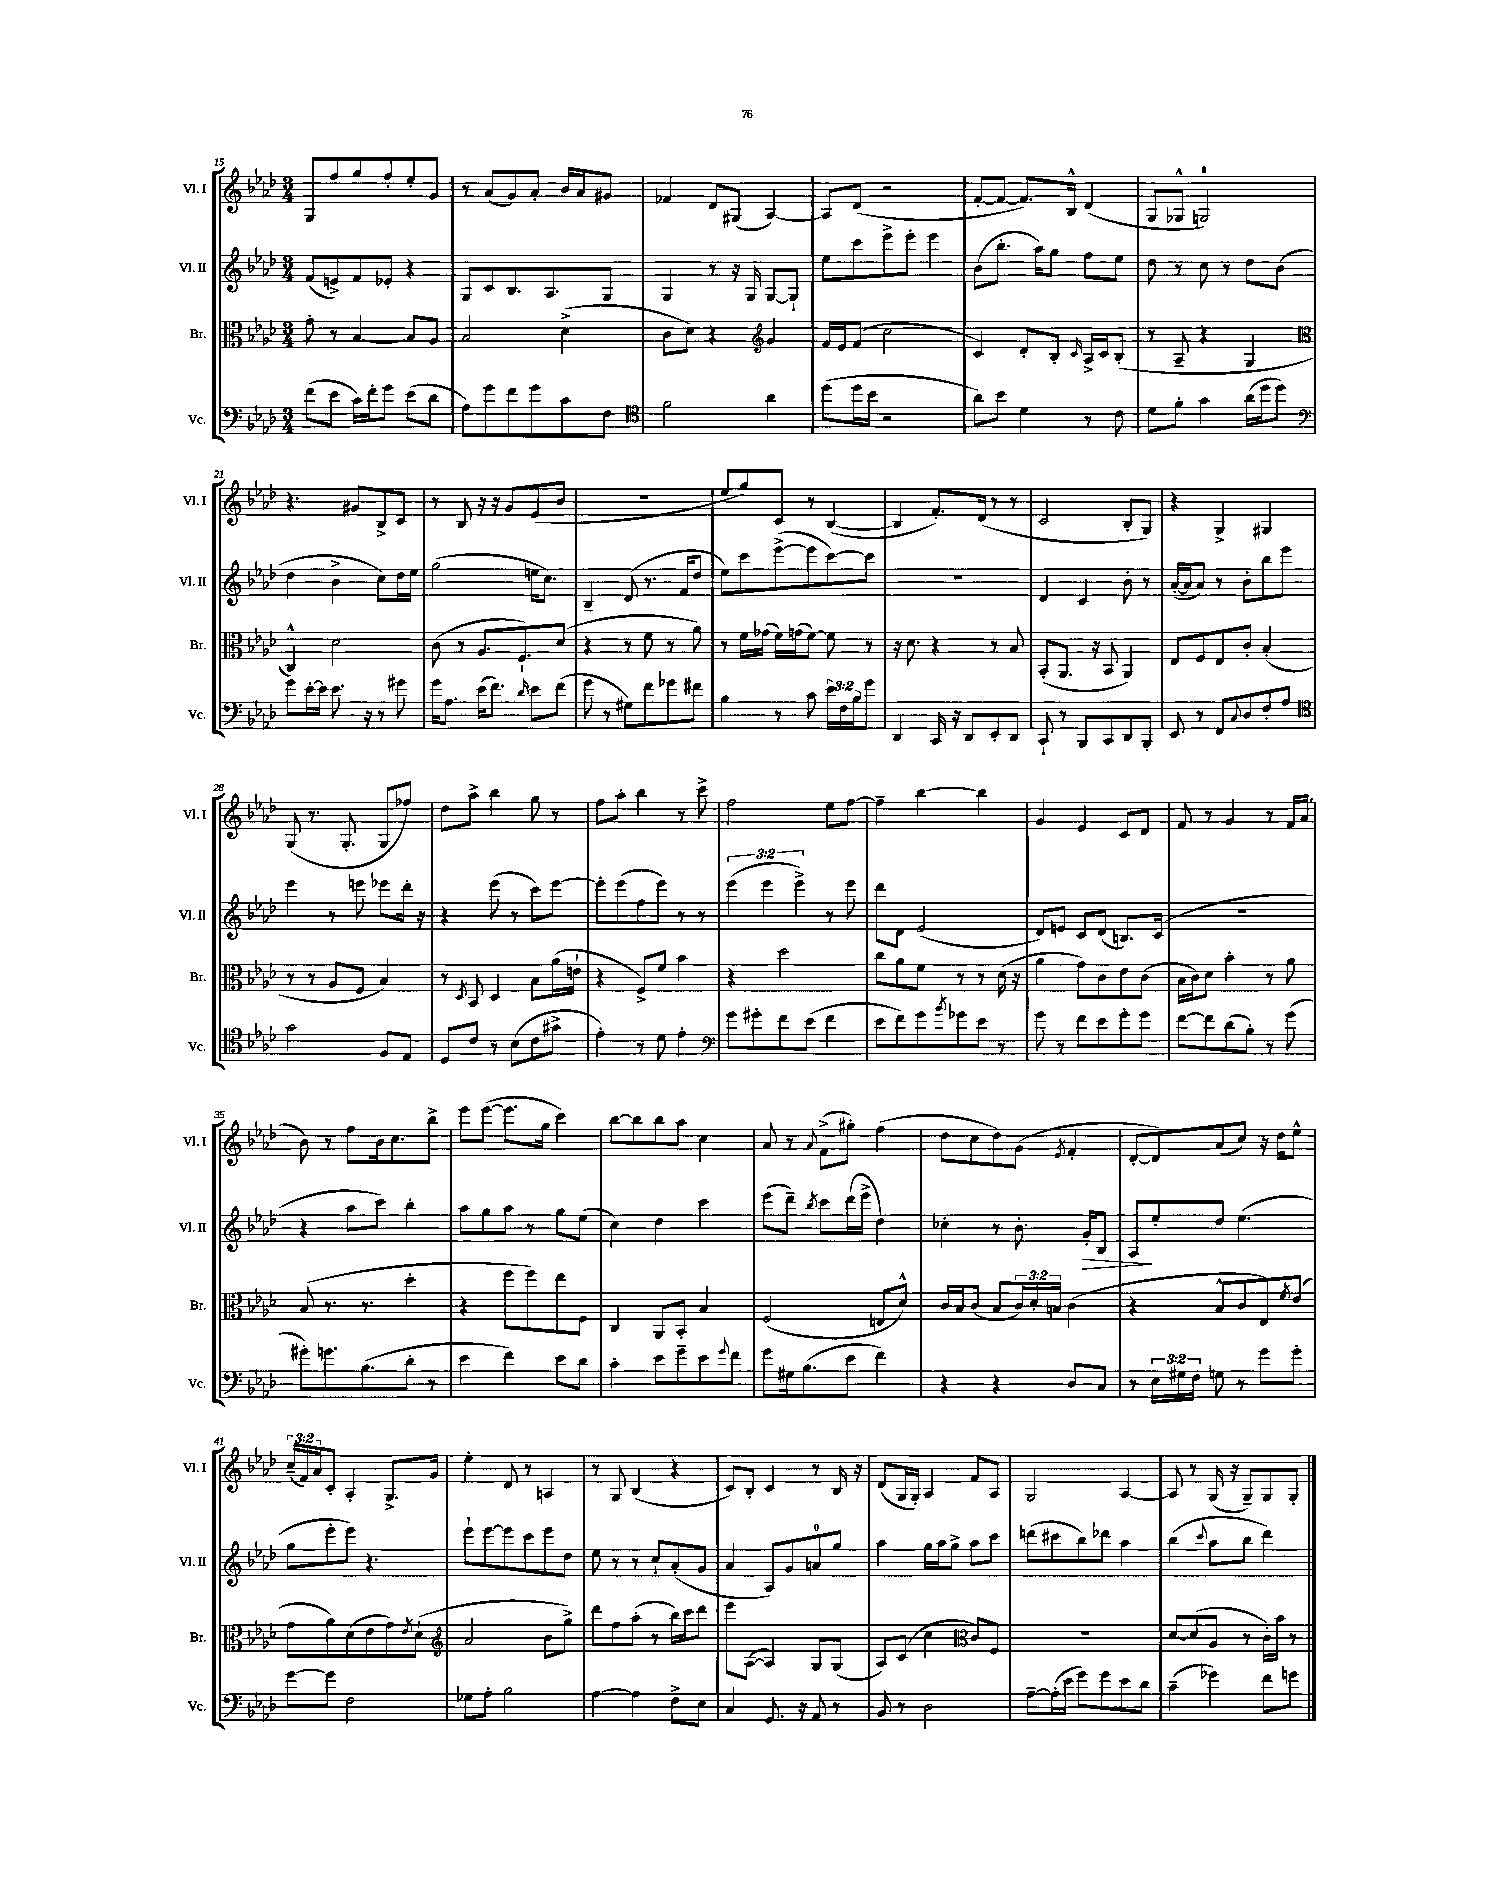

**kern	**kern	**kern	**kern
*staff4	*staff3	*staff2	*staff1
*clefF4	*clefC3	*clefG2	*clefG2
*k[b-e-a-d-]	*k[b-e-a-d-]	*k[b-e-a-d-]	*k[b-e-a-d-]
*M3/4	*M3/4	*M3/4	*M3/4
(8f	8g'	(8f	8G
8e-	8r	8e^)	8ff
16c)	[4B-	8f	8gg
16f'	.	.	.
8g	.	8e-'	8ff'
(8e-	8B-]	4r	8ee-'
8d-	8A-	.	8g
=	=	=	=
8A-)	2B-	8G	8r
8g	.	8c	(8a-
8f	.	8.B-	8g)
8g	.	.	8a-'
.	.	8.A-	.
8c	(4d-^	.	16b-
.	.	.	16a-
8F	.	8G	8g#
=	=	=	=
*clefC4	*	*	*
2f	8c	4G	4f-
.	8d-)	.	.
.	4r	8r	8d-
.	.	16r	(8G#
.	.	16G	.
*	*clefG2	*	*
4a-	4g	[8G	[4A-)
.	.	8G`]	.
=	=	=	=
(8dd-	16f	8ee-	8A-]
.	16e-	.	.
16dd-	(8f	8ccc	(8d-
16b-	.	.	.
2r	2cc	8eee-^	2r
.	.	8eee-'	.
.	.	4eee-	.
=	=	=	=
8a-)	4c)	(8b-	[8f'
8b-	.	8.bb-'	8f_
4d-	8d-'	.	8.f])
.	.	16aa-)	.
.	8B-'	8gg	.
.	.	.	16B-^^
.	16qqc	.	.
8r	16A-^	8ff	(4d-
.	16c	.	.
8c	(8B-'	8ee-	.
=	=	=	=
8d-	8r	8dd-	8G
8f'	8A-~	8r	8G-^^
4g	4r	8cc	2G)
.	.	8r	.
(16a-	4G	8dd-	.
16dd-	.	.	.
8dd-)	.	(8b-	.
=	=	=	=
*clefF4	*clefC3	*	*
8g	4C^^)	4dd-	4.r
[16e-'	.	.	.
16e-]	.	.	.
8.e-	2d-	4b-^	.
.	.	.	8g#
16r	.	.	.
8r	.	8cc)	8B-^
8g#	.	16dd-	8c
.	.	16ee-	.
=	=	=	=
16g	(8c	(2gg	8r
8.A-	.	.	.
.	8r	.	8B-
(16e-	8.A-	.	16r
8.f)	.	.	16r
.	.	.	8g
.	8.F`)	.	.
16qqd-	.	.	.
8e-	.	16ee	(8e-
.	.	8.cc)	.
(8f	(8d-	.	8b-
=	=	=	=
8g	4r	4B-~	2.r
8r	.	.	.
8G#)	8r	(8d-	.
8f	8f	8.r	.
8g-	8r	.	.
.	.	16f	.
8f#	8a-)	8dd-	.
=	=	=	=
4B-	8r	8ee-)	8ee-
.	16f	8ccc	8gg)
.	(16g-	.	.
8r	16f)	([8eee-^	8c
.	(16g	.	.
8c	[8f)	8eee-]	8r
24e-	8f]	[8ccc)	([4B-
24F	.	.	.
24B-	.	.	.
8g	8r	8ccc]	.
=	=	=	=
4DD-	16r	2.r	4B-]
.	8.d-	.	.
16CC	4r	.	8.f')
16r	.	.	.
8DD-	.	.	.
.	.	.	(16d-
8EE-'	8r	.	8r
8DD-	8B-	.	8r
=	=	=	=
8CC`	(8BB-'	4d-	2c
8r	8.AA-	.	.
8BBB-	.	4c	.
.	16r	.	.
8CC	8BB-	.	.
8DD-	4AA-)	8b-'	8B-'
8BBB-'	.	8r	8G)
=	=	=	=
8EE-	8E-	([16a-'	4r
.	.	16a-]	.
8r	8F	8a-)	.
8FF	8E-	8r	4G^
8qqC	.	.	.
8D-	8c'	8b-'	.
8F'	(4B-'	8bb-	4G#
8A-	.	8eee-	.
=	=	=	=
*clefC4	*	*	*
2g	8r	4eee-	(8G
.	8r	.	8.r
.	8A-	8r	.
.	.	.	8.G'
.	8F	8eee	.
8F	4B-)	8eee-	8G
8E-	.	16ddd-'	8ff-)
.	.	16r	.
=	=	=	=
8D-	8r	4r	8dd-
.	8qD-	.	.
8c	8BB-	.	8aa-^
8r	4D-	(8eee-	4bb-
(8B-	.	8r	.
8c	8B-	8ccc)	8gg
8g#^	(16a-	[8eee-	8r
.	16e`	.	.
=	=	=	=
4e-')	4r	8eee-']	8ff
.	.	(8eee-	8aa-'
8r	8F^)	8ff	4bb-
8d-	8f	8eee-)	.
4e-'	4b-	8r	8r
.	.	8r	8ccc^
=	=	=	=
*clefF4	*	*	*
8g	4r	(6eee-	2ff
8g#'	.	.	.
.	.	6eee-	.
8f	2dd-	.	.
.	.	6eee-^)	.
(8e-	.	.	.
4f	.	8r	8ee-
.	.	8eee-	[8ff
=	=	=	=
8e-	8cc	8ddd-	4ff~]
8f)	8a-	8d-	.
8g	8f	(2e-	[4bb-
8qb-	.	.	.
8g-	8r	.	.
8e-	8r	.	4bb-]
8r	(16d-	.	.
.	16r	.	.
=	=	=	=
8g	4a-	8d-)	4g
8r	.	8e	.
8f	8g)	8c	4e-
8e-	8c	(8d-	.
8g'	8e-	8.B)	8c
8g	(8c	.	8d-
.	.	(16c	.
=	=	=	=
[8f	16B-	2.r	8f
.	16c)	.	.
8f]	8d-	.	8r
(8d-	4b-'	.	4g
8B-')	.	.	.
8r	8r	.	8r
(8g	8a-	.	16f
.	.	.	(16a-
=	=	=	=
8g#')	(8B-	4r	8b-)
8.g	8.r	.	8r
.	.	8aa-	8ff
(8.B-	8.r	.	.
.	.	8ccc)	16b-
.	.	.	8.cc
8d-'	4dd-'	4bb-'	.
8r	.	.	8bb-^
=	=	=	=
4e-	4r	8aa-	8eee-
.	.	8gg	([8eee-
4f)	8ff	8aa-	8.eee-]
.	8ff)	8r	.
.	.	.	16gg
8e-	8ee-	8gg	4ccc)
8d-	8F	(8ee-	.
=	=	=	=
4c'	4C	4cc)	[8bb-
.	.	.	8bb-]
8e-	8AA-	4dd-	8bb-
8g~	8BB-'	.	8aa-
8e-	4B-	4ccc	4cc
8qqg	.	.	.
8f	.	.	.
=	=	=	=
8g	(2F	(8eee-	8a-
16G#	.	8ddd-~)	8r
(8.B-	.	.	.
.	.	8qbb-	8qqa-
.	.	8ccc	(8f^
8e-	.	(16ddd-	8gg#')
.	.	16eee-^	.
4f)	8E	4dd-)	(4ff
.	8d-^^)	.	.
=	=	=	=
4r	16c	4cc-'	8dd-
.	16B-	.	.
.	(8c	.	8cc
4r	8B-	8r	8dd-)
.	24c)	8.b-'	(8g
.	24d-'	.	.
.	24B	.	.
.	.	.	8qe-
8D-	(4c	.	4f'
.	.	16g'	.
8C	.	8B-	.
=	=	=	=
8r	4r	8A-	[8d-'
24E-	.	8ee-'	8d-])
24G#	.	.	.
24F	.	.	.
8G	8B-^^	8dd-	(8a-
8r	8c	(4.ee-	8cc)
8g	8E-)	.	16r
.	.	.	16dd-
.	8qf	.	.
8g'	(8e-	.	8ee-^^
=	=	=	=
[8g	8g	8gg	(24cc~
.	.	.	24f)
.	.	.	24a-
8g]	8a-)	8eee-'	8c'
2F	(8d-	8eee-)	4A-'
.	8e-	4.r	.
.	8g)	.	8.G^
.	8qe-	.	.
.	(8d-`	.	.
.	.	.	16g
=	=	=	=
*	*clefG2	*	*
8G-	2a-	8eee-`	4ee-'
8A-'	.	[8eee-	.
2B-	.	8eee-]	8d-
.	.	8ccc	8r
.	8b-	8eee-	4A
.	8gg^)	8dd-	.
=	=	=	=
[4A-	8ddd-	8ee-	8r
.	8ff	8r	8G
4A-]	(8aa-'	8r	(4B-
.	8r	8cc`	.
8F^	16bb-)	(8a-'	4r
.	16ccc	.	.
8E-	8ddd-	8g	.
=	=	=	=
4C	8eee-	4a-	8c)
.	([8A-	.	8B-'
8.GG	4A-])	8A-)	4c
.	.	8g	.
16r	.	.	.
8AA-	8G	8a	8r
8r	(8G	8gg	16B-
.	.	.	16r
=	=	=	=
8BB-	8A-)	4aa-	(8d-
8r	(8c	.	16G
.	.	.	16G')
2D-	4cc	16gg	4A-
.	.	16aa-	.
.	.	8gg^	.
*	*clefC3	*	*
.	8c)	8aa-	8f
.	8F	8ccc	8A-
=	=	=	=
[8A-~	2.r	(8ddd	2G
(16A-']	.	8ccc#	.
16e-	.	.	.
8g)	.	8bb-)	.
8g	.	8ddd-	.
8e-	.	4aa-	[4A-
8d-	.	.	.
=	=	=	=
(4c~	[8d-	(4bb-	8A-]
.	(8d-]	.	8r
.	.	8qqccc	.
4g-)	8A-	8aa-	(16G
.	.	.	16r
.	8r	8bb-	8G~)
8f	16c')	4ddd-)	8G
.	16b-	.	.
8g	8r	.	8G'
==	==	==	==
*-	*-	*-	*-
